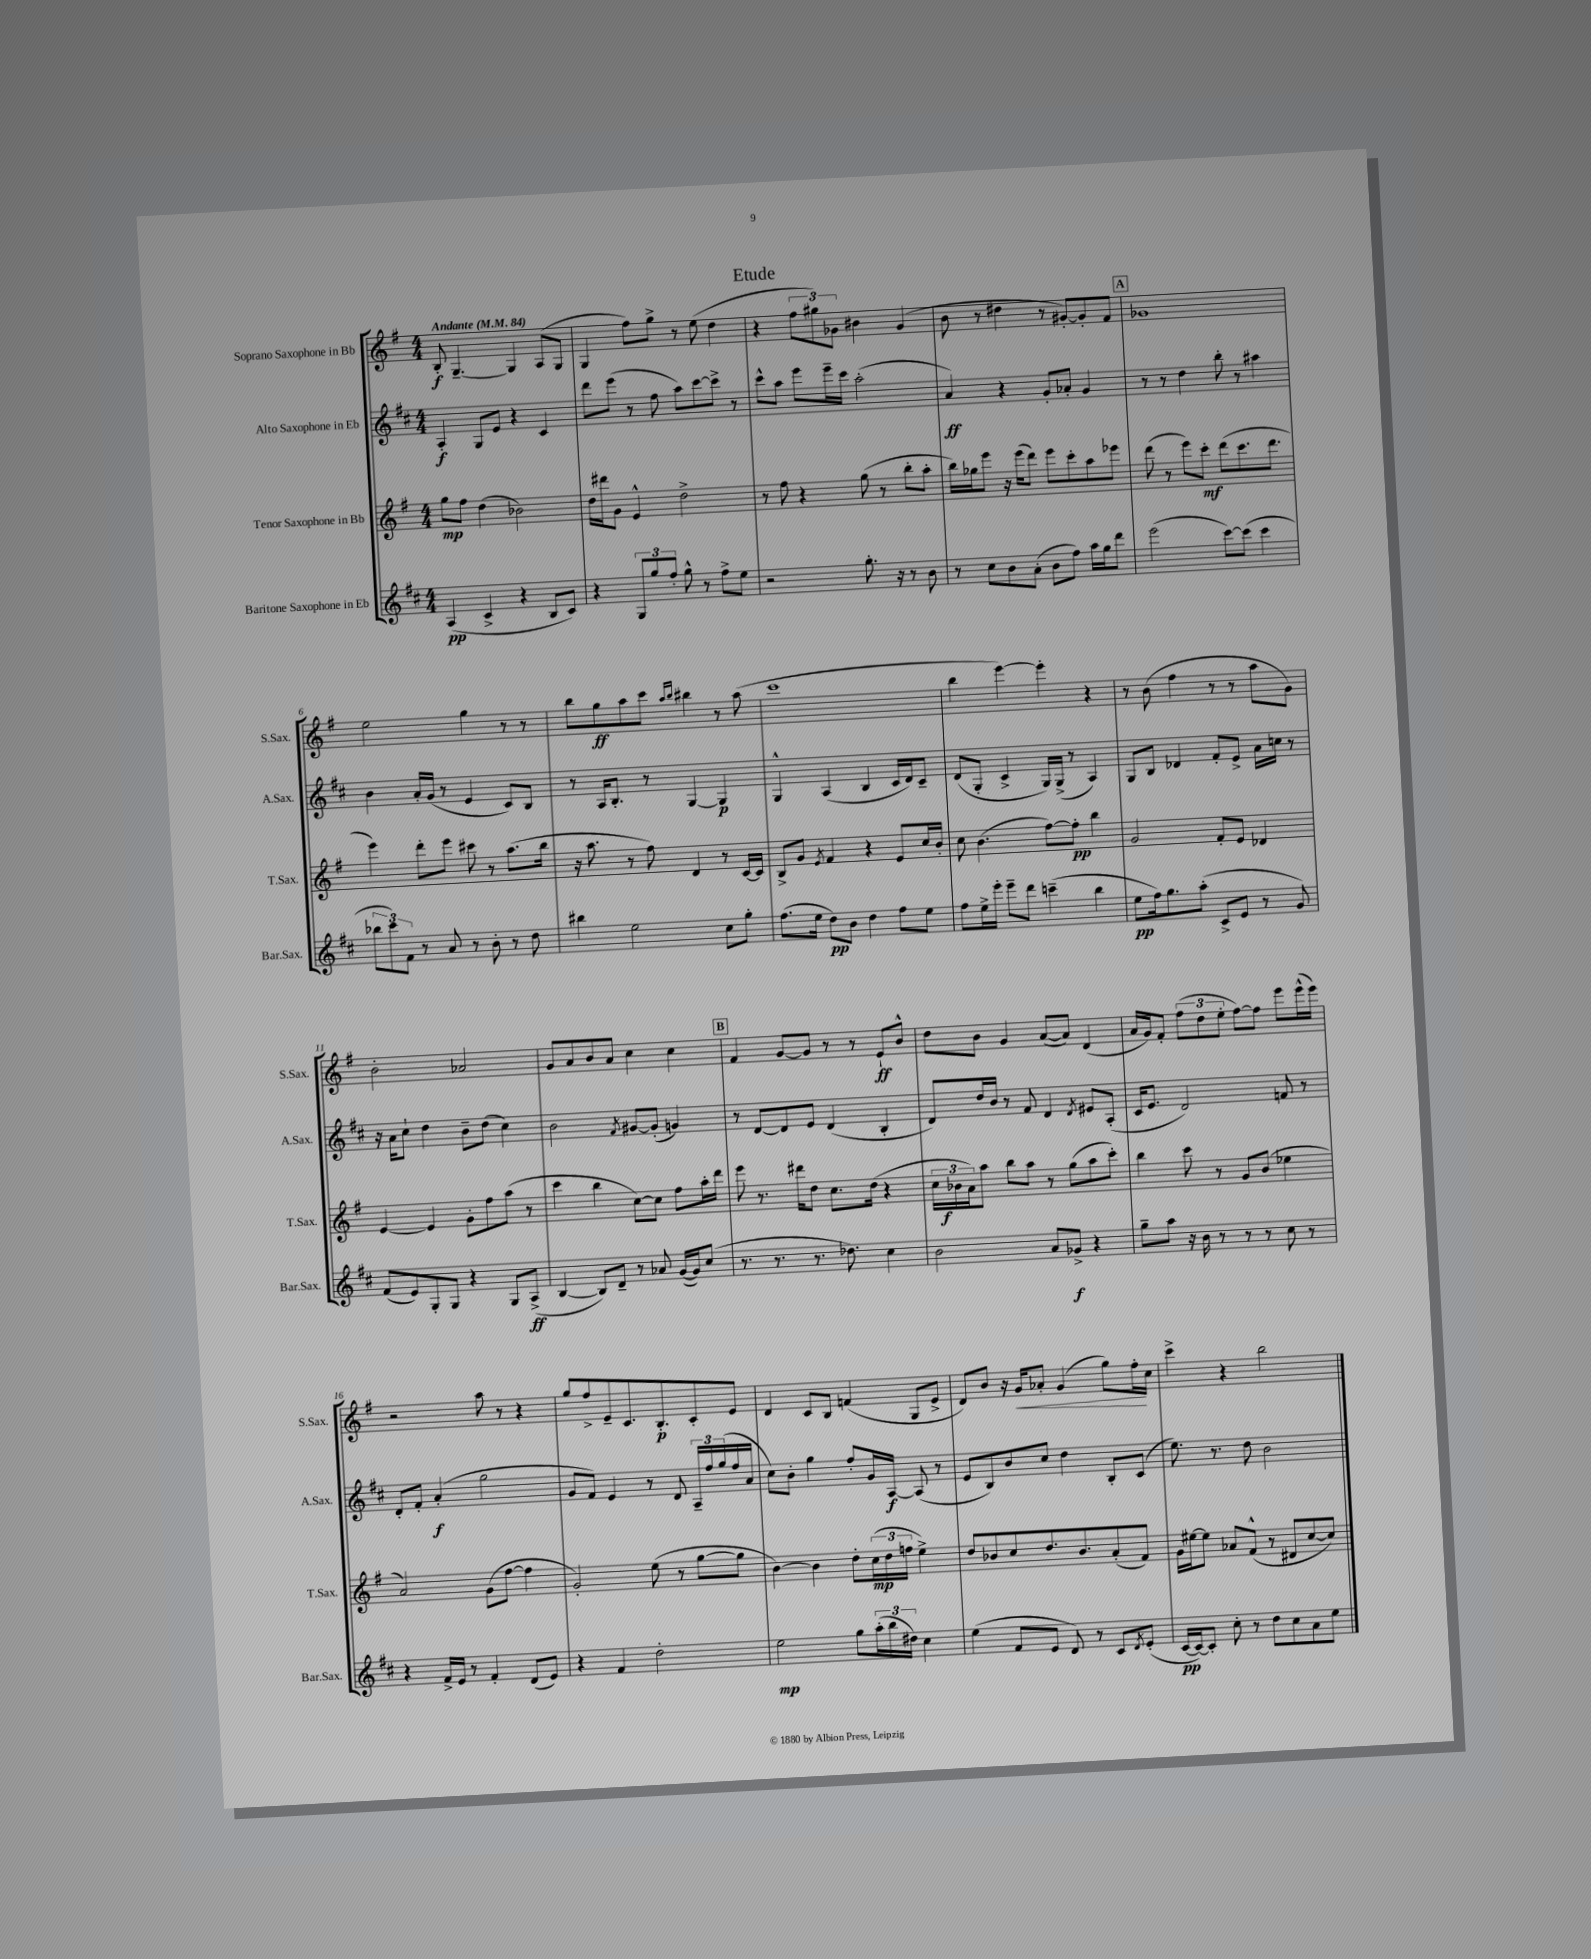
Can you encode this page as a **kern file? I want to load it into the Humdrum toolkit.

**kern	**kern	**kern	**kern
*staff4	*staff3	*staff2	*staff1
*clefG2	*clefG2	*clefG2	*clefG2
*k[f#c#]	*k[f#]	*k[f#c#]	*k[f#]
*M4/4	*M4/4	*M4/4	*M4/4
*MM84	*MM84	*MM84	*MM84
(4A/	8gg\L	4A'/	8B'/
.	8ff#\J	.	[4.G~/
4c#^/	(4dd\	8G/L	.
.	.	8e/J	.
4r	2b-\)	4r	4G/]
8B/L	.	4c#/	(8A/L
8c#/J)	.	.	8G/J
=	=	=	=
4r	16dd\LL	8ddd\L	4G/
.	16ddd#\J	.	.
.	8g\J	(8eee\J	.
12G/L	4e^^/	8r	8ff#\L)
12gg/	.	.	.
.	.	8ff#\	8gg^\J
12ff#'/J	.	.	.
8gg^^\	2dd^\	8aa\L)	8r
8r	.	[8ccc#\	(8ee\
8ff#^\L	.	8ccc#^\]J	4dd\
8ee\J	.	8r	.
=	=	=	=
2r	8r	8ccc#^^\L	4r
.	8ff#\	8aa\J	.
.	4r	8eee\L	12ff#\L
.	.	.	12gg#\)
.	.	16eee~\L	.
.	.	.	12g-\J
.	.	16ccc#\JJ	.
8.gg'\	(8gg\	(2aa'\	4b#\
.	8r	.	.
16r	.	.	.
8r	8bb'\L	.	(4g-/
8b\	8aa'\J	.	.
=	=	=	=
8r	16bb\LL)	4a/)	8b\
.	16gg-\J	.	.
8cc#\L	8eee\J	.	8r
8b\	16r	4r	4dd#\
.	(16eee\LK	.	.
(8a'\J	8ddd\J)	.	.
8b\L	8eee\L	8g'/L	8r
8ff#\J)	8ccc'\	8a-'/J	[8g#'/L)
16aa\LL	8aa\	4g/	8g#'/]
16gg\J	.	.	.
8ddd\J	8eee-\J	.	8f#/J
=	=	=	=
(2eee\	(8ddd\	8r	1g-
.	8r	8r	.
.	8eee\L)	4dd\	.
.	8ccc'\J	.	.
[8ccc#\L)	(8ddd\L	8bb'\	.
(8ccc#\]J	8.ccc\	8r	.
4ccc#\	.	4aa#\	.
.	8.ddd\J	.	.
=	=	=	=
12bb-\L	4eee\)	4b\	2ee\
12ccc#\)	.	.	.
12f#\J	.	.	.
8r	8ddd'\L	16a'/LL	.
.	.	(16g/JJ	.
8a/	8eee\J	8r	.
8r	8ccc#\	4e/	4gg\
8b'\	8r	.	.
8r	(8.aa\L	8c#/L)	8r
8dd\	.	8B/J	8r
.	16bb\Jk	.	.
=	=	=	=
4bb#\	16r	8r	8bb\L
.	8.aa\	.	.
.	.	16A/LK	8gg\
.	.	8.B'/J	.
2ee\	8r	.	8aa\
.	8ff#\)	8r	8ccc\J
.	.	.	16qqaa/LL
.	.	.	16qqbb/JJ
.	4d/	[4G/	4bb#\
8cc#\L	8r	4G/]	8r
8gg'\J	[16c/LL	.	(8aa\
.	16c/]JJ	.	.
=	=	=	=
(8.ff#\L	8B^/L	4G^^/	1ccc
.	8g/J	.	.
16ee\Jk	.	.	.
.	8qe/	.	.
8dd\L)	4f#/	(4A/	.
8b\J	.	.	.
4dd\	4r	4B/	.
8ff#\L	8e/L	16c#/LL	.
.	.	16d/J)	.
8ee\J	16cc/L	8c#~/J	.
.	16b'/JJ	.	.
=	=	=	=
8ff#\L	8cc\	(8d/L	4bb\
16ee^\L	(4.b\	8G'/J	.
16eee'\JJ	.	.	.
8eee~\L	.	4c#^/	[4eee\)
8ddd\J	.	.	.
(4ccc~\	[8ff#\L)	16G/LL)	4eee'\]
.	.	(16G^/JJ	.
.	8ff#'\]J	8r	.
4bb\	4bb\	4A/)	4r
=	=	=	=
8ee\L	2g/	8G/L	8r
16ff#\k)	.	8B/J	(8b\
8.gg\	.	.	.
.	.	4d-/	4ff#\
(8aa'\J	.	.	.
8c#^/L	8f#'/L	8f#'/L	8r
8e/J	8e/J	8e^/J	8r
8r	4d-/	16a\LL	8aa\L
.	.	16cc\JJ	.
8g/)	.	8r	8g\J)
=	=	=	=
(8f#/L	[4e/	16r	2b'\
.	.	16a\LK	.
8e/)	.	8cc#`\J	.
8G'/	4e/]	4dd\	.
8G/J	.	.	.
4r	8g'\L	8b~\L	2a-/
.	8ff#\	(8dd\J	.
8G/L	(8aa\J	4cc#\)	.
(8A^/J	8r	.	.
=	=	=	=
[4B/	4ccc\	2b\	8g/L
.	.	.	8a/
8B/]L)	4bb\	.	8b/
8d~/J	.	.	8a/J
.	.	8qf#/	.
8r	[8cc\L)	[8g#/L	4cc\
8a-/	8cc\]J	(8g#'/]J	.
([16g/LL	8ff#\L	4g/)	4cc\
16g/]J)	.	.	.
(8cc#/J	16aa'\L	.	.
.	16ddd\JJ	.	.
=	=	=	=
8.r	8eee\	8r	4f#/
.	8.r	[8d/L	.
8.r	.	.	.
.	.	8d/]	[8g/L
.	16ddd#\LK	.	.
8.r	8dd\J	8e/J	8g/]J
.	8.cc\L	(4d/	8r
8.dd-\)	.	.	.
.	.	.	8r
.	(16dd\Jk	.	.
4cc#\	4r	4B'/	8e`/L
.	.	.	8b^^/J
=	=	=	=
2b\	24cc\LL	8d/L)	8dd\L
.	24b-\	.	.
.	24a\J)	.	.
.	8aa\J	16dd/L	8b\J
.	.	16b/JJ	.
.	8bb\L	8r	4g/
.	8aa\J	8f#/	.
8a/L	8r	4d/	([8a/L
8g-^/J	(8gg\L	.	8a/]J)
.	.	8qd/	.
4r	8aa\	8e#/L	(4d/
.	8ccc'\J)	(8A'/J	.
=	=	=	=
8gg~\L	4bb\	16c#/LK	16a/LL
.	.	8.e/J	16g/J)
8aa\J	.	.	8f#'/J
16r	8ccc\	2d/)	(12ff#\L
16b\	.	.	.
.	.	.	12dd\
8r	8r	.	.
.	.	.	12ee'\J
8r	8g/L	.	[8ff#\L)
8r	(8b/J	.	8ff#\]J
8cc#\	4ee-\	8f/	8eee\L
8r	.	8r	(16eee^^\L
.	.	.	16eee\JJ)
=	=	=	=
4r	2a/)	8d'/L	2r
.	.	8f#'/J	.
16f#^/LL	.	(4a'/	.
16e/JJ	.	.	.
8r	.	.	.
4f#'/	(8g\L	2gg\	8aa\
.	[8ff#\J	.	8r
(8d/L	4ff#\]	.	4r
8e/J)	.	.	.
=	=	=	=
4r	2g'/)	8g/L	8gg/L
.	.	8f#/J)	8ff#^/
4f#/	.	4e/	8e~/
.	.	.	8.c/
2dd'\	(8ee\	8r	.
.	.	.	8.B'/
.	8r	8d/	.
.	[8gg\L	24A~/LL	8c'/
.	.	24ff#/	.
.	.	(24gg/	.
.	8gg\]J	16ff#/	8e/J
.	.	16a/JJ	.
=	=	=	=
2ee\	[4b\)	8cc#\L)	4d/
.	.	8b'\J	.
.	4b\]	4gg\	8c/L
.	.	.	8B/J
8gg\L	8dd'\L	8ff#'/L	(4f/
(24aa'\L	(24cc\L	16g/L	.
24bb\	24dd\	.	.
.	.	[16A/JJ	.
24dd#\JJ)	24ff\JJ	.	.
4cc#\	4ee^\)	(8A/]	8G/L
.	.	8r	8e^/J
=	=	=	=
(4ee\	8dd/L	8e/L	8d/L)
.	8b-/	8B/)	8b/J
8f#/L	8cc/	8b/	16r
.	.	.	16g/LK
8e/J	8.dd/	8cc#/J	8a-'/J
8d/)	.	4dd\	(4g/
.	8.b-/	.	.
8r	.	.	.
8c#/L	(8a'/	8B'/L	8gg\L)
8qd/	.	.	.
(8e'/J	8f#/J)	(8c#/J	16ff#'\L
.	.	.	16cc\JJ
=	=	=	=
[16c#/LL	16g\LL	8.ee\)	4ccc^\
16c#/_J)	[16ee#\J	.	.
8c#'/]J	8ee#\]J	.	.
.	.	8.r	.
8cc#'\	8a-/L	.	4r
8r	(8f#^^/J	8dd\	.
8dd\L	8r	2b\	2bb\
8cc#\	8d#/L	.	.
8a\	[8cc/	.	.
8ee\J	8cc/]J)	.	.
==	==	==	==
*-	*-	*-	*-
